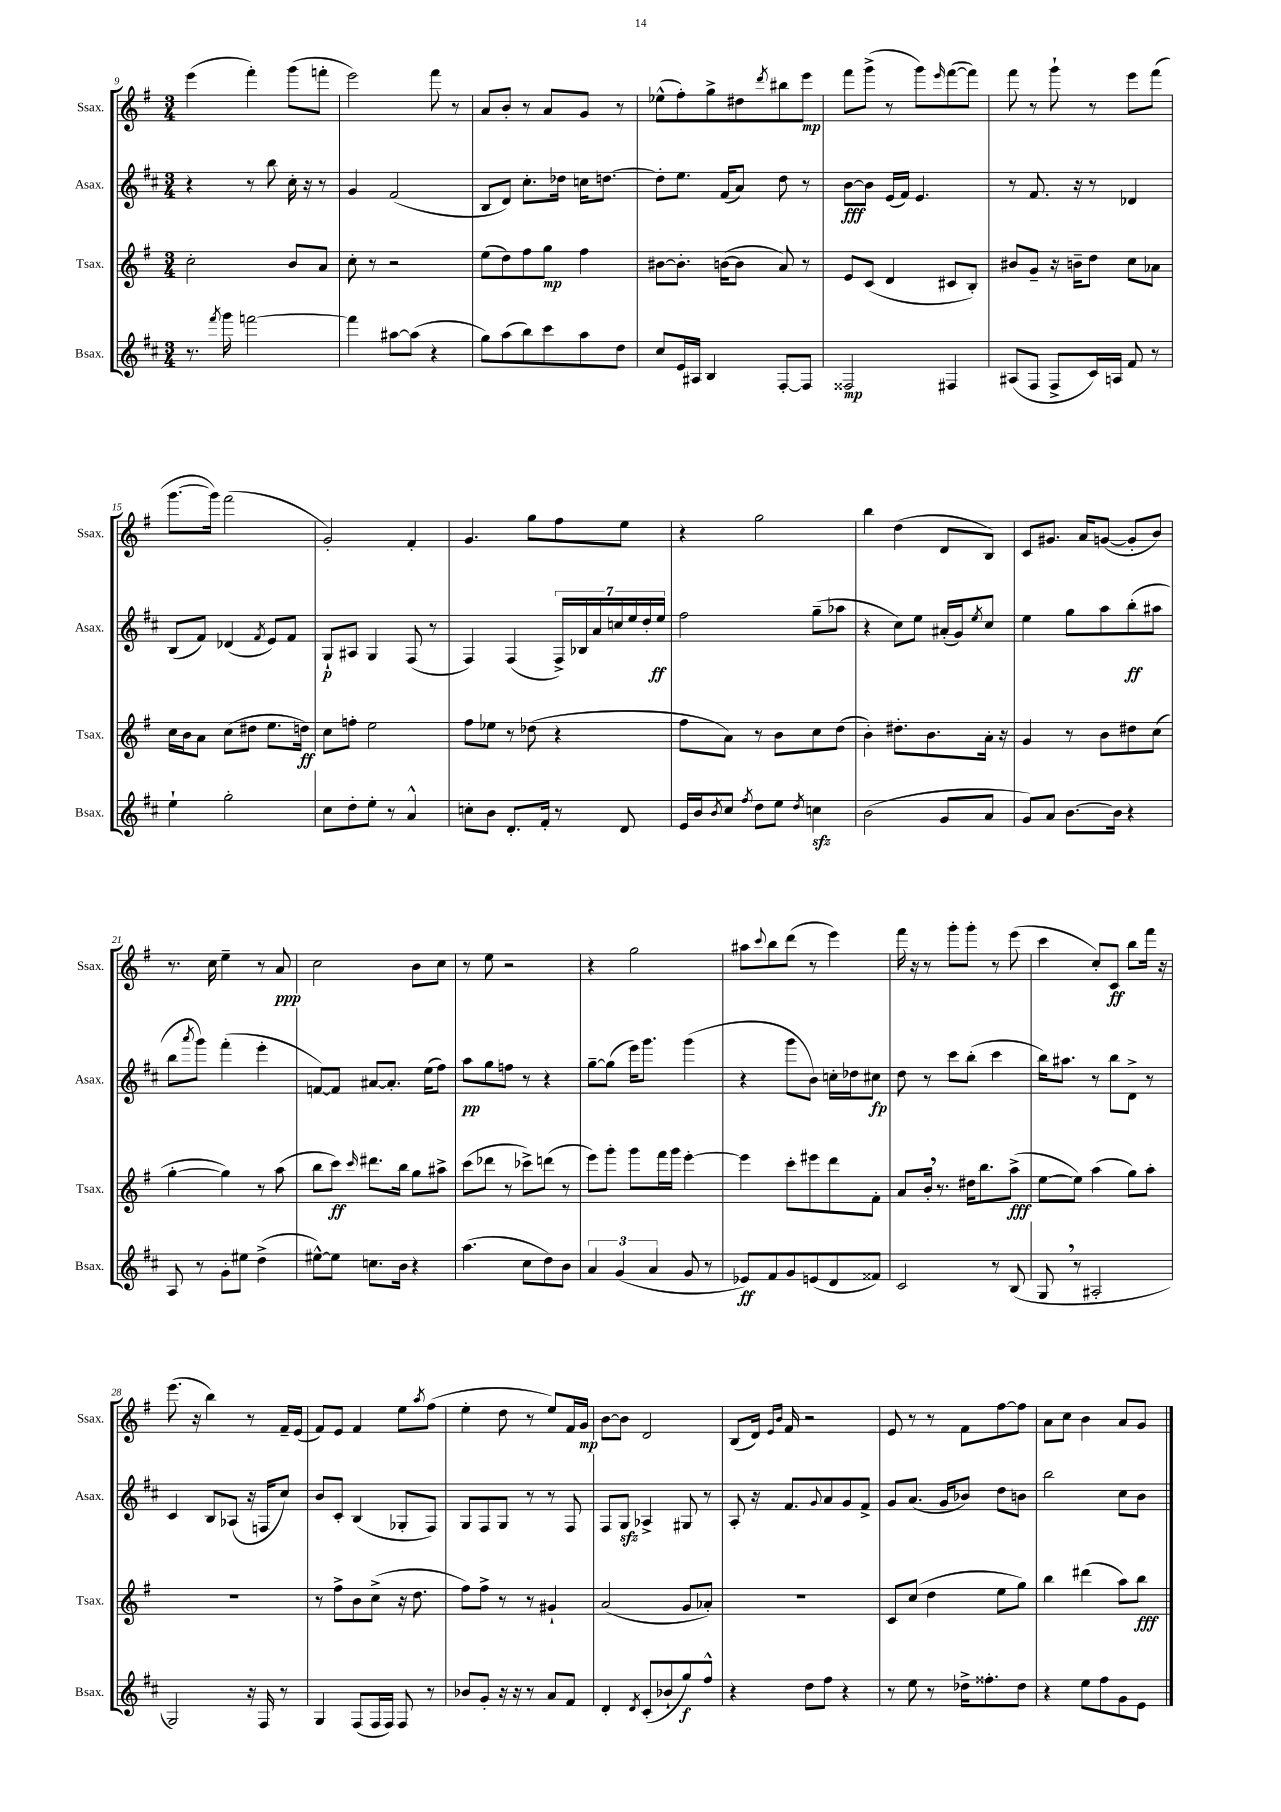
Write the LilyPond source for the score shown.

<<
\new StaffGroup <<
\new Staff = "s0" \with { instrumentName = "Ssax." shortInstrumentName = "Ssax." } {
    \clef treble \key g \major \numericTimeSignature \time 3/4
    e'''4( fis'''4-.) g'''8( f'''8-. |
    e'''2) fis'''8 r8 |
    a'8 b'8-. r8 a'8 g'8 r8 |
    ees''8-^( fis''8-.) g''8-> dis''8 \acciaccatura { d'''8 } bis''8 e'''8\mp |
    fis'''8 g'''8->( r8 g'''8) \grace { e'''16 } fis'''8~( fis'''8) |
    fis'''8 r8 g'''8-! r8 e'''8 fis'''8( |
    g'''8.~ g'''16) fis'''2( |
    g'2-.) fis'4-. |
    g'4. g''8 fis''8 e''8 |
    r4 g''2 |
    b''4 d''4( d'8 b8) |
    c'8 gis'8. a'16 g'8~( g'8-. b'8) |
    r8. c''16 e''4-- r8 a'8\ppp |
    c''2 b'8 c''8 |
    r8 e''8 r2 |
    r4 g''2 |
    ais''8 \appoggiatura { c'''8 } b''8 d'''8( r8 e'''4) |
    fis'''16 r16 r8 g'''8-. g'''8-. r8 e'''8( |
    c'''4 c''8-.) c'8\ff b''8 fis'''16 r16 |
    e'''8.( r16 b''4) r8 fis'16-- e'16( |
    fis'8) e'8 fis'4 e''8 \acciaccatura { a''8 } fis''8( |
    e''4-. d''8 r8 e''8) fis'16 g'16\mp |
    b'8~ b'8 d'2 |
    b8( d'16) \grace { e'16 b'16 } fis'16 r2 |
    e'8 r8 r8 fis'8 fis''8~ fis''8 |
    a'8 c''8 b'4 a'8 g'8 \bar "|." |
}
\new Staff = "s1" \with { instrumentName = "Asax." shortInstrumentName = "Asax." } {
    \clef treble \key d \major \numericTimeSignature \time 3/4
    r4 r8 b''8 cis''16-. r16 r8 |
    g'4 fis'2( |
    b8 d'8) cis''8.-. des''16 c''16 d''8.~ |
    d''8-. e''8. fis'16( a'8) d''8 r8 |
    b'8~\fff b'8 e'16( fis'16) e'4. |
    r8 fis'8. r16 r8 des'4 |
    b8( fis'8) des'4( \acciaccatura { fis'8 } e'8) fis'8 |
    g8-!\p ais8 g4 fis8( r8 |
    fis4) fis4( \tuplet 7/4 { fis16->) bes16 a'16 c''16 e''16 d''16-. e''16\ff } |
    fis''2 g''8--( aes''8 |
    r4 cis''8) e''8 ais'16-.( g'16) \acciaccatura { e''8 } cis''8 |
    e''4 g''8 a''8 b''8-.\ff( ais''8 |
    b''8 \acciaccatura { a'''8 } g'''8) fis'''4-.( e'''4-. |
    f'8~) f'8 ais'8~ ais'8.-. e''16( fis''8) |
    a''8\pp g''8 f''8 r8 r4 |
    g''8~-- g''8( e'''16) g'''8. g'''4( |
    r4 g'''8 b'8) c''16-. des''16 cis''8\fp |
    d''8 r8 cis'''8 b''8-.( cis'''4 |
    b''16) ais''8. r8 b''8 d'8-> r8 |
    cis'4 b8 aes8( r16 f16 cis''8) |
    b'8 cis'8-. b4( ges8-. fis8) |
    g8 fis8 g8 r8 r8 fis8 |
    fis8 g8\sfz aes4-> gis8 r8 |
    a8-. r16 fis'8. \appoggiatura { g'8 } a'8 g'8 fis'8-> |
    g'8 a'8.( g'16 bes'8) d''8 b'8 |
    b''2 cis''8 b'8 \bar "|." |
}
\new Staff = "s2" \with { instrumentName = "Tsax." shortInstrumentName = "Tsax." } {
    \clef treble \key g \major \numericTimeSignature \time 3/4
    c''2-. b'8 a'8 |
    c''8-. r8 r2 |
    e''8( d''8) fis''8 g''8\mp fis''4 |
    bis'8~ bis'8.-. b'16~( b'8 a'8) r8 |
    e'8 c'8( d'4 cis'8 b8-.) |
    bis'8 g'8-- r16 b'16-- d''8 c''8 aes'8 |
    c''16 b'16 a'8 c''8( dis''8 e''8. d''16\ff) |
    c''8 f''8-. e''2 |
    fis''8 ees''8 r8 des''8( r4 |
    fis''8 a'8) r8 b'8 c''8 d''8( |
    b'4-.) dis''8.-. b'8. a'16-. r16 |
    g'4 r8 b'8 dis''8 c''8( |
    g''4~-. g''4) r8 a''8( |
    b''8 c'''8\ff) \grace { c'''16 } dis'''8. b''16 g''8 ais''8-> |
    c'''8( des'''8 r8 ces'''8->) d'''8( r8 |
    e'''8) g'''8-. g'''8 fis'''16 g'''16 e'''4~-. |
    e'''4 c'''8-. eis'''8 d'''8 fis'8-. |
    a'8 b'16-. \breathe r8. dis''16 b''8. a''8->\fff( |
    e''8~ e''8) a''4( g''8) a''8-. |
    R2. |
    r8 fis''8-> b'8 c''8->( r16 d''8. |
    fis''8) fis''8-> r8 r8 gis'4-! |
    a'2( g'8 aes'8-.) |
    R2. |
    c'8 c''8( d''4 e''8 g''8) |
    b''4 dis'''4( a''8) b''8\fff \bar "|." |
}
\new Staff = "s3" \with { instrumentName = "Bsax." shortInstrumentName = "Bsax." } {
    \clef treble \key d \major \numericTimeSignature \time 3/4
    r8. \acciaccatura { fis'''8 } g'''16 f'''2~ |
    f'''4 ais''8~ ais''8( r4 |
    g''8) a''8( b''8) cis'''8 a''8 d''8 |
    cis''8 e'16 ais16 b4 fis8~-. fis8 |
    fisis2\mp fis4 |
    ais8( fis8 fis8-> cis'16) a16 fis'8 r8 |
    e''4-! g''2-. |
    cis''8 d''8-. e''8-. r8 a'4-^ |
    c''8-. b'8 d'8.-. fis'16-. r8 d'8 |
    e'16 b'16 \acciaccatura { b'8 } cis''8 \acciaccatura { fis''8 } d''8 e''8 \acciaccatura { d''8 } c''4\sfz |
    b'2( g'8 a'8 |
    g'8) a'8 b'8.~ b'16 r4 |
    a8 r8 g'8-. eis''8 d''4->( |
    eis''8~-^) eis''8 c''8. b'16 r4 |
    a''4.( cis''8 d''8) b'8 |
    \tuplet 3/2 { a'4 g'4( a'4 } g'8 r8 |
    ees'8\ff) fis'8 g'8 e'8( d'8 fisis'8) |
    cis'2 r8 b8( |
    g8 \breathe r8 ais2-. |
    g2) r16 fis16 r8 |
    g4 fis8( fis16 fis16) fis8 r8 |
    bes'8 g'8-. r16 r16 r8 a'8 fis'8 |
    d'4-. \acciaccatura { d'8 } cis'8-.( bes'8-! g''8\f) fis''8-^ |
    r4 d''8 fis''8 r4 |
    r8 e''8 r8 des''16-> fisis''8.-. des''8 |
    r4 e''8 fis''8 g'8 e'8 \bar "|." |
}
>>
>>
\layout { \context { \Score currentBarNumber = #9 } }
